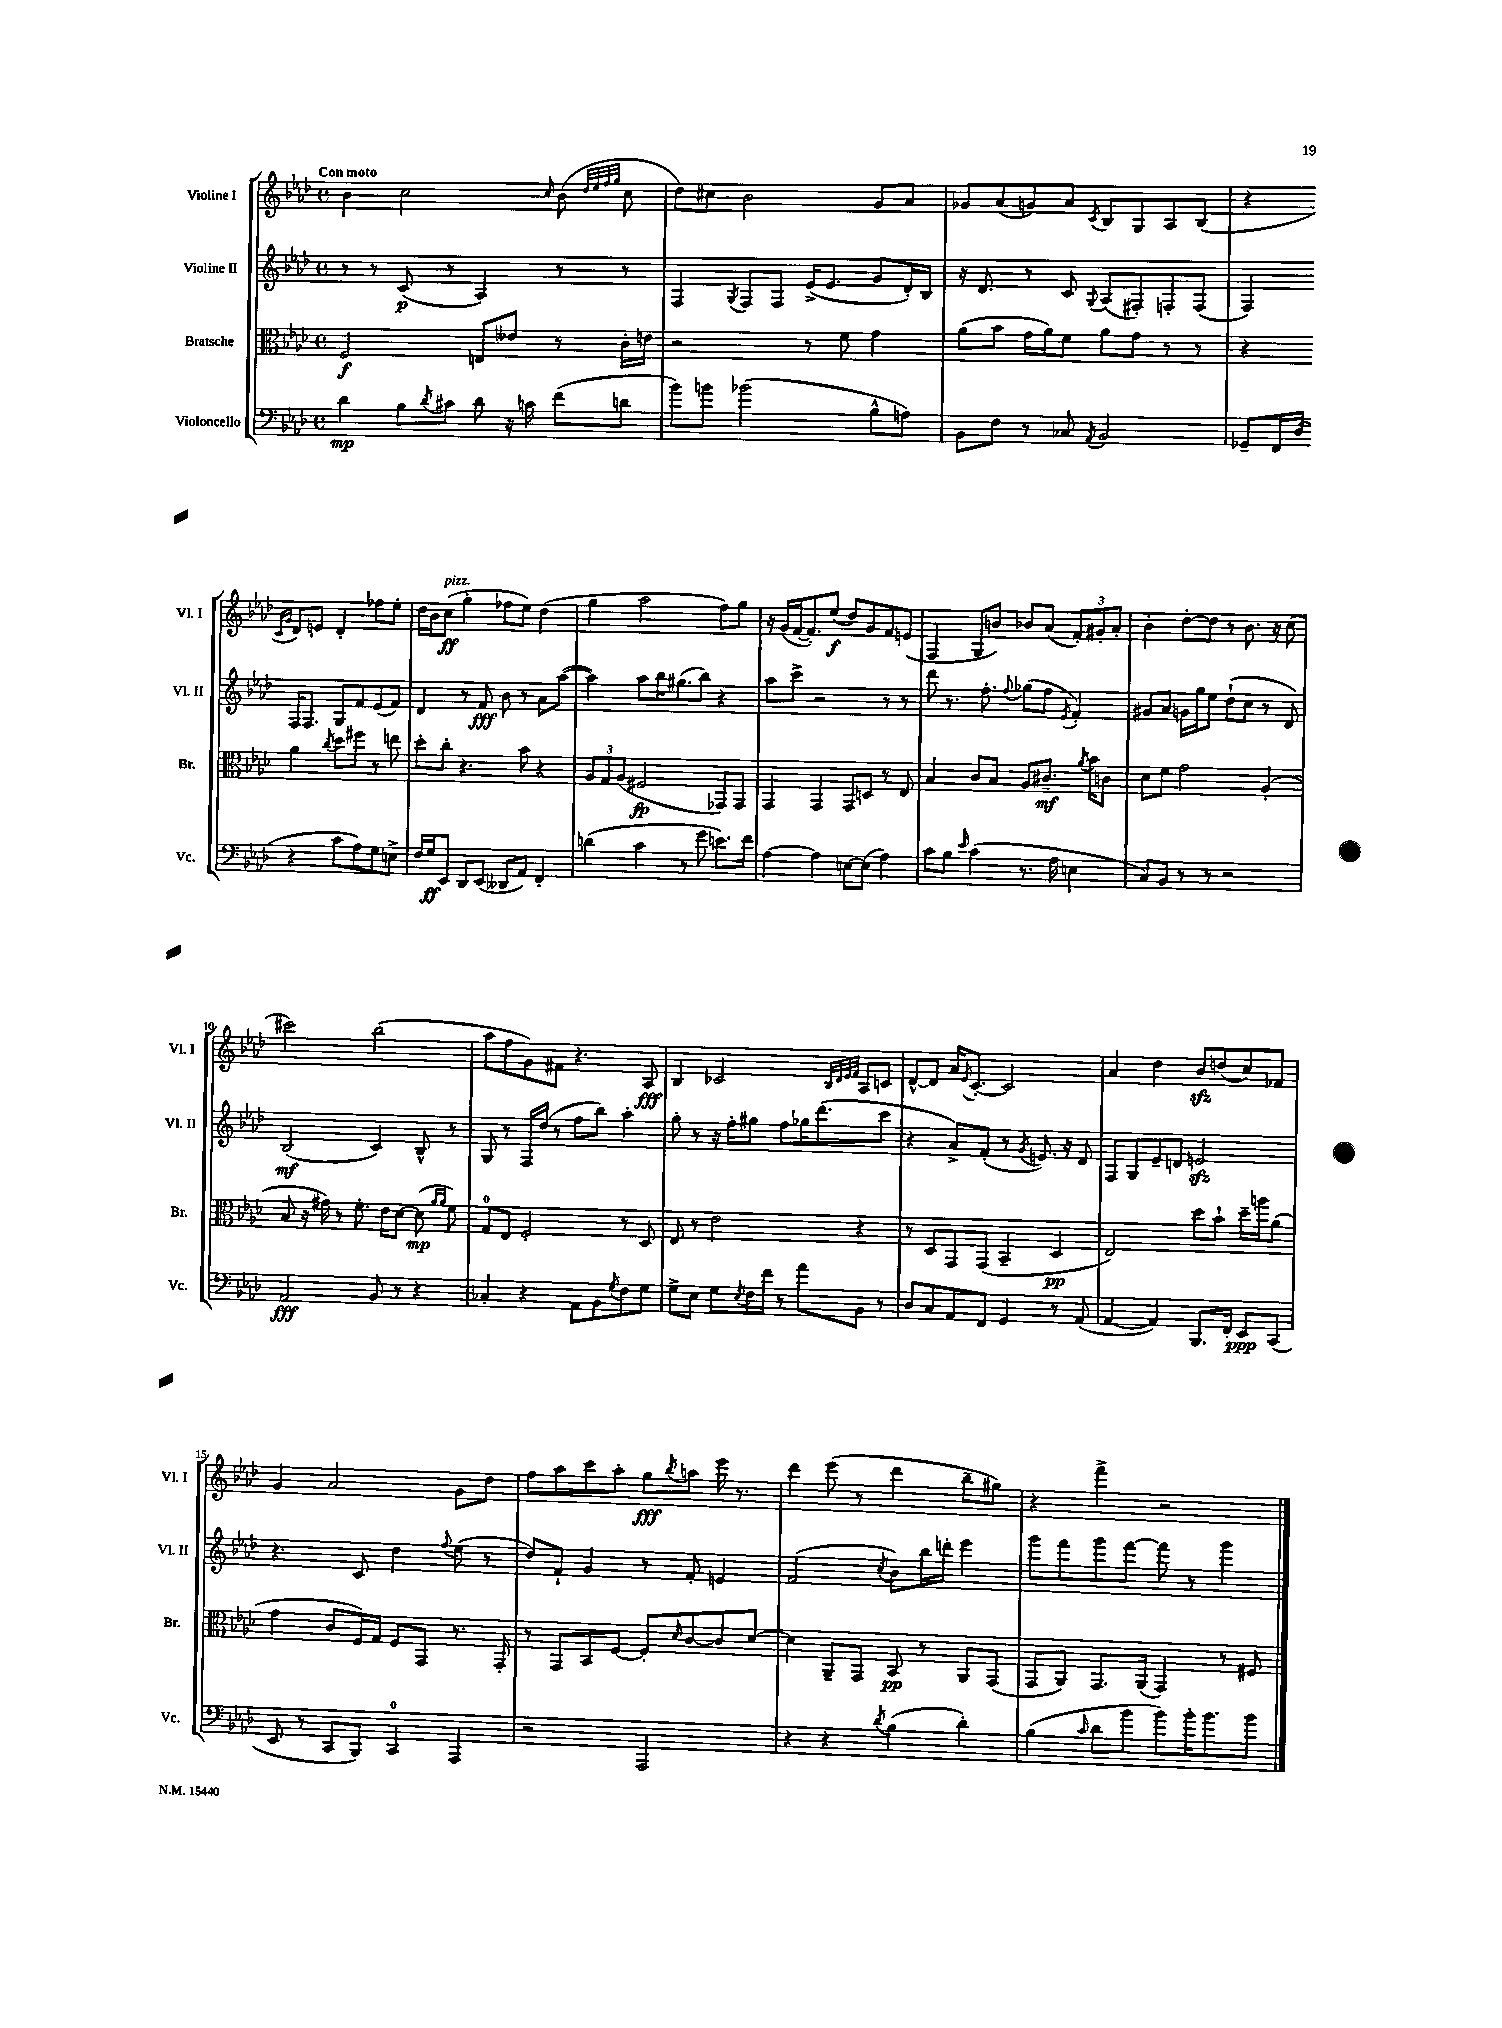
<<
\new StaffGroup <<
\new Staff = "s0" \with { instrumentName = "Violine I" shortInstrumentName = "Vl. I" } {
    \clef treble \key aes \major \defaultTimeSignature \time 4/4 \tempo "Con moto"
    bes'4 c''2 \grace { c''16 } bes'8( \grace { des''32 ees''32 f''32 g''32 } c''8 |
    des''8) cis''8 bes'2 g'8 aes'8 |
    ges'8 aes'8( g'8) aes'8 \acciaccatura { c'8 } bes8 g8 aes8 bes8( |
    r4 \grace { c'16 g'16 } des'8) e'8 des'4-. fes''8 ees''8-. |
    des''16 bes'16 c''8\ff^\markup { \italic "pizz." }( g''4-. fes''8 ees''8) des''4( |
    g''4 aes''2 f''8) g''8 |
    r16 g'16( f'16~ f'8.-.) ees''8\f( des''8) g'8 f'8 e'8( |
    f4 g8 b'8) bes'8 aes'8( \tuplet 3/2 { f'8-.) gis'8-. aes'8-. } |
    bes'4-. des''8~-. des''8 r8 bes'8. r16 c''8( |
    cis'''2) bes''2( |
    aes''8 f''8 g'8) fis'8 r4. aes8\fff |
    bes4 ces'2 \grace { bes32 des'32 ees'32 f'32 } aes8 c'8 |
    des'8~-^ des'8 aes'16 \acciaccatura { ees'8 } c'8.~-. c'2 |
    aes'4 des''4 bes'8\sfz d''8( c''8) fes'8 |
    g'4 aes'2 g'8 des''8 |
    f''8 aes''8 c'''8 aes''8-. g''8\fff \acciaccatura { bes''8 } a''8 ees'''16 r8. |
    des'''4 ees'''8( r8 des'''4 bes''8-- gis''8) |
    r4 f'''4-> r2 \bar "|." |
}
\new Staff = "s1" \with { instrumentName = "Violine II" shortInstrumentName = "Vl. II" } {
    \clef treble \key aes \major \defaultTimeSignature \time 4/4
    r8 r8 c'8\p( r8 aes4) r8 r8 |
    f4 \acciaccatura { g8 } f8 f8 ees'16->( ees'8. g'8 des'16-.) bes16 |
    r16 des'8. r8 c'8 \appoggiatura { g8 } aes8( fis8-.) f8-. f8( |
    f4) f16 f8. g8 f'8 ees'8( f'8) |
    des'4 r8 f'8\fff bes'8 r8 aes'8 aes''8~( |
    aes''4) aes''8 bes''16 gis''8.( bes''8) r4 |
    aes''8 c'''8-> r2 r8 r8 |
    des'''8 r8. f''8.-. \appoggiatura { f''8 } ges''8( f''8 \acciaccatura { ees'8 } f'4-.) |
    gis'8 aes'8 g'16 g''16 ees''8 des''8-!( c''8 r8 des'8) |
    bes2\mf( c'4) bes8-^ r8 |
    g8 r8 f16 des''16( r8 f''8 bes''8) aes''4-. |
    g''8-. r8 r16 f''16-. gis''8 f''8 ges''16 des'''8.( c'''8 |
    r4 aes'8->) f'8-.( r8 \acciaccatura { g'8 } e'8.) r16 des'8 |
    f8 g8 ees'8-- d'8 e'2\sfz |
    r4. c'8 des''4 \appoggiatura { f''8 } ees''8( r8 |
    des''8) f'8-! g'4 r8 f'8-. e'4 |
    f'2( \acciaccatura { c''8 } bes'8) bes''16 d'''16-. ees'''4 |
    g'''8 f'''8 g'''8 f'''8~ f'''8 r8 g'''4 \bar "|." |
}
\new Staff = "s2" \with { instrumentName = "Bratsche" shortInstrumentName = "Br." } {
    \clef alto \key aes \major \defaultTimeSignature \time 4/4
    f2\f e8 eeses'8 r8 c'16-. e'16 |
    r2 r8 f'8 g'4 |
    aes'8( bes'8 g'16 aes'16) f'8 aes'8 g'8 r8 r8 |
    r4 aes'4 \acciaccatura { c''8 } des''8 fis''8 r8 e''8 |
    des''8-. c''8-. r4. bes'8 r4 |
    \tuplet 3/2 { aes8 g8 aes8( } fis2\fp ges,8) ges,8 |
    g,4 g,4 g,8 d8 r8 ees8 |
    bes4 c'8 bes8 aes8 cis'8.--\mf \acciaccatura { aes'8 } bes'16 c'8 |
    des'8 f'8 g'2 aes4-.( |
    bes8 r16 gis'16) r8 f'8.-. ees'16 des'8~ des'8\mp( \grace { aes'16 aes'16 } f'8) |
    g8-0 ees8 f2-. r8 des8 |
    ees8 r8 ees'2 r4 |
    r8 des8 g,8 g,8( bes,4-- des4\pp |
    ees2) des''8 bes'8-! des''16-- a''16 aes'8( |
    g'4 c'8 f16) g16 f8 g,8 r8. g,16-. |
    r8 g,8 bes,8 f8~ f8-. \grace { des'16 } c'8~ c'8 des'8~ |
    des'4 aes,8-- g,8 bes,8\pp r8 aes,8 g,8( |
    g,8 aes,8) g,8. aes,16( g,4) r8 fis8 \bar "|." |
}
\new Staff = "s3" \with { instrumentName = "Violoncello" shortInstrumentName = "Vc." } {
    \clef bass \key aes \major \defaultTimeSignature \time 4/4
    des'4\mp bes8 \acciaccatura { des'8 } cis'8 des'8 r16 c'16 f'8( d'8 |
    bes'8) b'8 bes'2( bes8-^ a8) |
    bes,8 f8 r8 ces8 \acciaccatura { aes,8 } bes,2 |
    ges,8-- f,16 des16( r4 c'8 aes8) g8 e8-> |
    f16 g16\ff ees,8 des,8 ees,8( deses,8 aes,8) f,4-. |
    d'4( c'4 r8 g'8 e'8.) f'16 |
    aes4~ aes4 e8~ e8( aes4) |
    c'8 bes8 \grace { ees'16 } c'4( r8. aes16 e4 |
    c8) bes,8 r8 r8 r2 |
    aes,2\fff bes,8 r8 r4 |
    ces4-. r4 aes,8 bes,8 \acciaccatura { g8 } f8 g8 |
    g8-> ees8 g8 \acciaccatura { ees8 } f16 f'16 r8 aes'8 bes,8 r8 |
    des8 c8 aes,8 f,8 g,4 r8 aes,8( |
    aes,4~ aes,4) bes,,8. f,16-. ees,8\ppp c,8( |
    ees,8 r8 c,8 bes,,8) c,4-0 aes,,4 |
    r2 aes,,2 |
    r4 r4 \acciaccatura { des'8 } bes4( des'4-.) |
    bes4( \grace { c'16 } des'8 bes'8 bes'8) bes'16-. bes'8. bes'8 \bar "|." |
}
>>
>>
